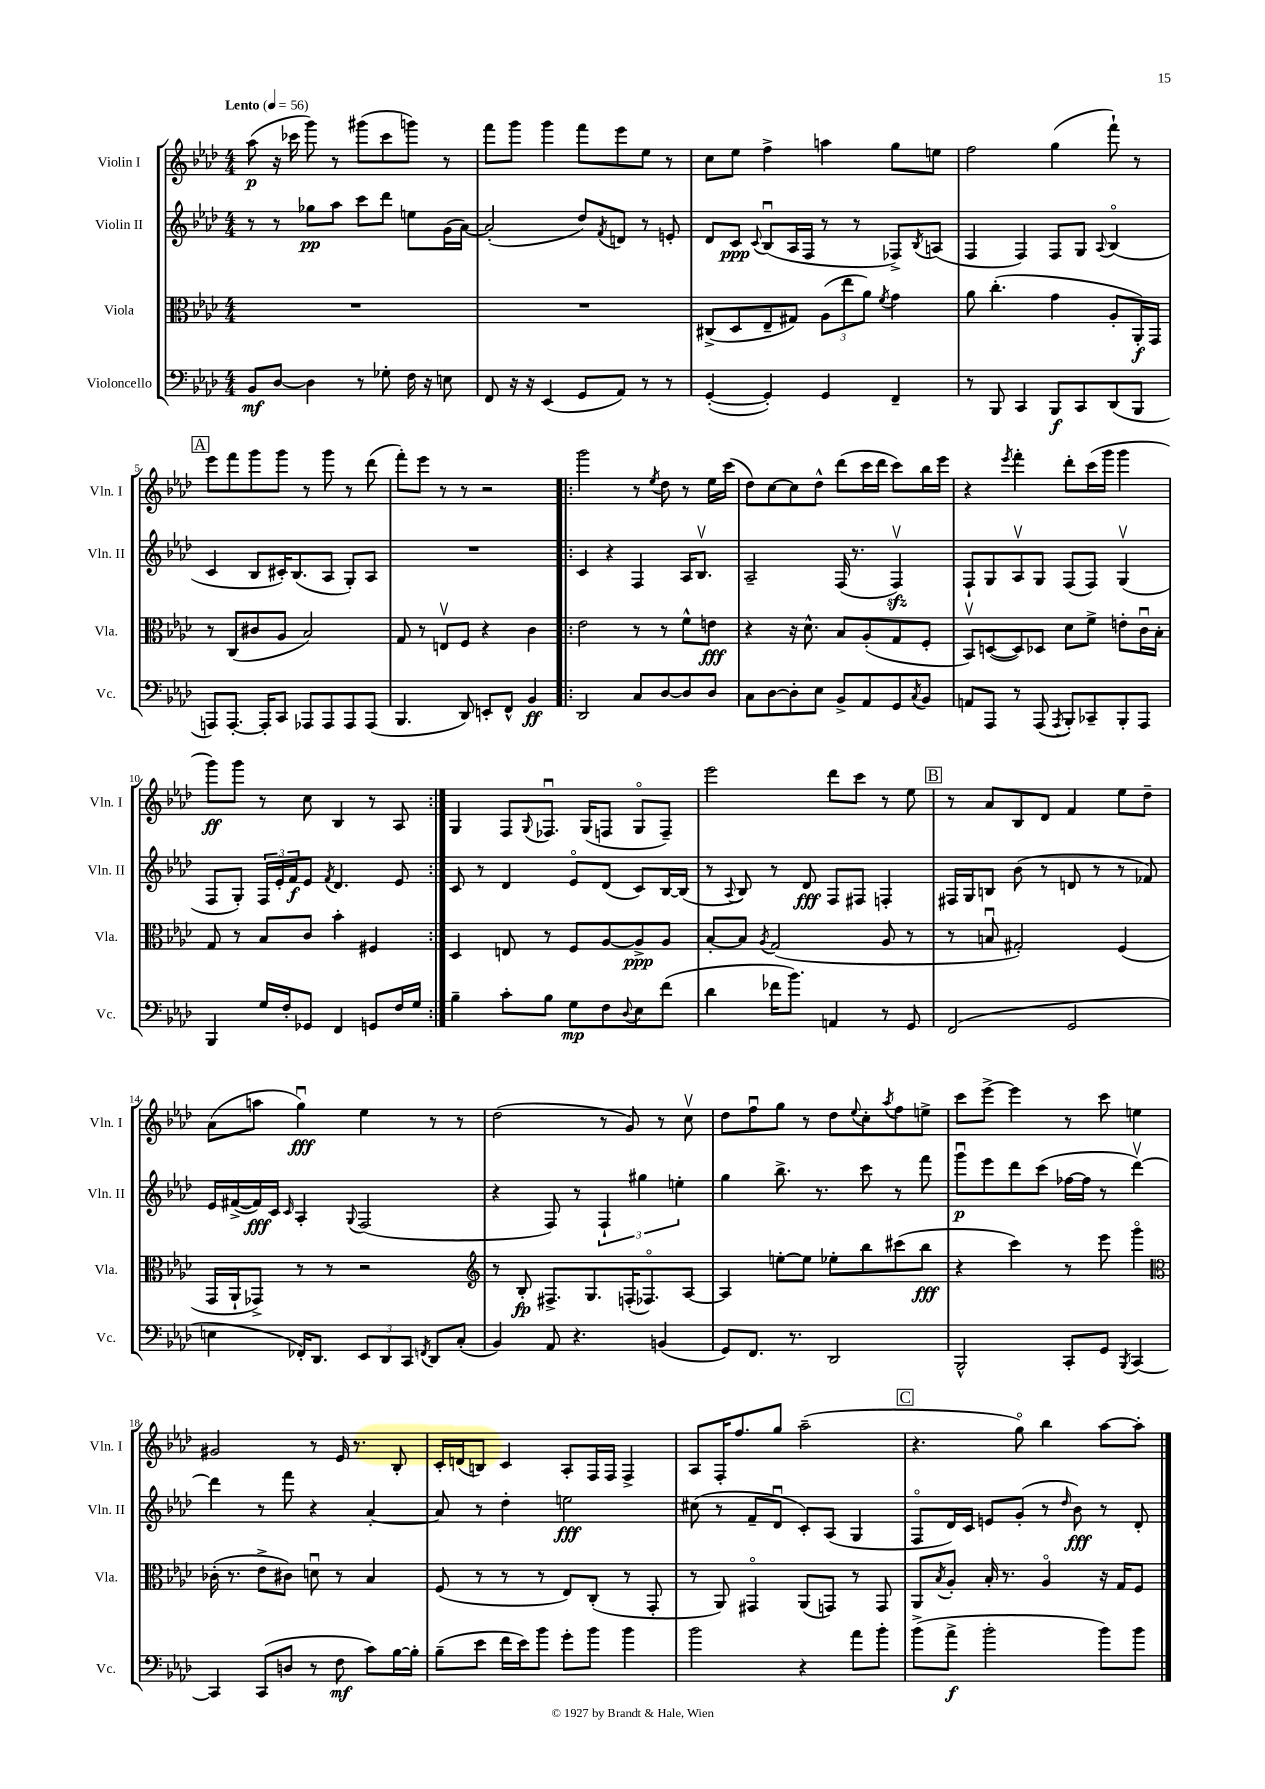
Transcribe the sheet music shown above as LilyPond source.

<<
\new StaffGroup <<
\new Staff = "s0" \with { instrumentName = "Violin I" shortInstrumentName = "Vln. I" } {
    \clef treble \key aes \major \numericTimeSignature \time 4/4 \tempo "Lento" 4 = 56
    aes''8\p( r16 ces'''16 g'''8) r8 gis'''8( ces'''8 g'''8) r8 |
    f'''8 g'''8 g'''4 f'''8 ees'''8 ees''8 r8 |
    c''8 ees''8 f''4-> a''4 g''8 e''8 |
    f''2 g''4( f'''8-!) r8 |
    \mark \markup { \box "A" } ees'''8 f'''8 g'''8 g'''8 r8 g'''8 r8 des'''8( |
    f'''8-.) ees'''8 r8 r8 r2 |
    \repeat volta 2 { g'''2 r8 \acciaccatura { ees''8 } des''8 r8 ees''16 c'''16( |
    des''8) c''8~ c''8 des''8-^ des'''8( c'''16 des'''16 c'''8) bes''16 ees'''16 |
    r4 \acciaccatura { ees'''8 } f'''4-. des'''8-. c'''16( g'''16 g'''4 |
    g'''8\ff) g'''8 r8 c''8 bes4 r8 aes8 | }
    g4 f8 \appoggiatura { g8 } fes8.\downbow g16( f8 g8\flageolet f8--) |
    ees'''2 des'''8 c'''8 r8 ees''8 |
    \mark \markup { \box "B" } r8 aes'8 bes8 des'8 f'4 ees''8 des''8-- |
    aes'8( a''8 g''4\downbow\fff) ees''4 r8 r8 |
    des''2( r8 g'8) r8 c''8\upbow |
    des''8 f''8\downbow g''8 r8 des''8 \appoggiatura { ees''8 } c''8-. \acciaccatura { aes''8 } f''8 e''8-> |
    c'''8 ees'''8~-> ees'''4 r8 c'''8 e''4 |
    gis'2 r8 ees'16 r8. bes8-. |
    c'16-. d'16( b8) c'4 aes8-. f16 f16 f4-> |
    aes8 f16-. f''8. g''8 aes''2--( |
    \mark \markup { \box "C" } r4. g''8\flageolet) bes''4 aes''8~ aes''8-. \bar "|." |
}
\new Staff = "s1" \with { instrumentName = "Violin II" shortInstrumentName = "Vln. II" } {
    \clef treble \key aes \major \numericTimeSignature \time 4/4
    r8 r8 ges''8\pp aes''8 c'''8 des'''8 e''8 g'16( aes'16~) |
    aes'2-.( des''8) \acciaccatura { f'8 } d'8 r8 e'8-. |
    des'8 c'8\ppp \appoggiatura { c'8 } bes8\downbow( aes16 f16 r8 r8 fes8->) \acciaccatura { bes8 } a8( |
    f4 f4) f8 g8 \appoggiatura { aes8 } bes4\flageolet( |
    \mark \markup { \box "A" } c'4 bes8 cis'16-.) bes8.( aes8 g8-.) aes8 |
    R1 |
    \repeat volta 2 { c'4 r4 f4 aes16 bes8.\upbow |
    aes2-- f16( r8. f4\upbow\sfz) |
    f8-! g8 aes8\upbow g8 f8( f8) g4\upbow( |
    f8 g8-.) \tuplet 3/2 { f16 ees'16-. f'16\f } ees'8 \acciaccatura { f'8 } des'4. ees'8 | }
    c'8 r8 des'4 ees'8\flageolet des'8( c'8) bes16~ bes16( |
    r8 \appoggiatura { aes8 } bes8) r8 des'8\fff f8 fis8 f4-. |
    \mark \markup { \box "B" } fis16 g16 b8 bes'8( r8 d'8 r8 r8 fes'8) |
    ees'16 fis'16~->( fis'16\fff) c'16 \grace { c'16 } aes4-. \appoggiatura { g8 } f2( |
    r4 f8) r8 \tuplet 3/2 { f4-! gis''4 e''4-. } |
    g''4 bes''8.-> r8. c'''8 r8 f'''8 |
    g'''8\downbow\p ees'''8 des'''8 c'''8( fes''16~ fes''16 r8 des'''4~\upbow) |
    des'''4 r8 f'''8 r4 aes'4~-. |
    aes'8 r8 des''4-. e''2\fff |
    cis''8( r8 f'8-- des'8\downbow c'8-.) aes8( g4 |
    \mark \markup { \box "C" } f8\flageolet des'16) c'16 e'8 g'8-.( r8 \grace { des''16 } bes'8\fff) r8 des'8-. \bar "|." |
}
\new Staff = "s2" \with { instrumentName = "Viola" shortInstrumentName = "Vla." } {
    \clef alto \key aes \major \numericTimeSignature \time 4/4
    R1 |
    R1 |
    cis8->( des8 ees8-- gis8) \tuplet 3/2 { aes8( ees''8 aes'8) } \acciaccatura { f'8 } g'4 |
    aes'8 c''4.-.( g'4 aes8-. aes,16-.\f) g,16 |
    \mark \markup { \box "A" } r8 c8( cis'8 aes8 bes2) |
    g8 r8 e8\upbow f8 r4 c'4 |
    \repeat volta 2 { ees'2 r8 r8 f'8-^ e'8\fff |
    r4 r16 des'8.-^ bes8 aes8-.( g8 f8-. |
    bes,8\upbow) d8~( d8) des8 des'8 f'8-> e'8-. c'16\downbow bes16-. |
    g8 r8 bes8 c'8 bes'4-. fis4 | }
    des4 e8 r8 f8 aes8~ aes8->\ppp aes8 |
    bes8~-. bes8 \acciaccatura { aes8 } g2( aes8 r8 |
    \mark \markup { \box "B" } r8 b8\downbow gis2-.) f4( |
    g,16 aes,16-! ges,8->) r8 r8 r2 |
    \clef treble r8 bes8-.\fp fis8.-> g8. f16-.( fes8.\flageolet) aes8~ |
    aes4 e''8~-. e''8 ees''8-. bes''8 cis'''8( bes''8\fff |
    r4 c'''4) r8 ees'''8 g'''4\flageolet |
    \clef alto ces'16-.( r8. ees'8-> cis'8) d'8\downbow r8 bes4 |
    f8( r8 r8 r8 ees8) c8-.( r8 g,8-. |
    r8 aes,8) gis,4\flageolet aes,8( g,8) r8 g,8 |
    \mark \markup { \box "C" } aes,8 \acciaccatura { bes8 } aes8-. bes16-. r8. aes4\flageolet r16 g16 f8 \bar "|." |
}
\new Staff = "s3" \with { instrumentName = "Violoncello" shortInstrumentName = "Vc." } {
    \clef bass \key aes \major \numericTimeSignature \time 4/4
    bes,8\mf des8~ des4 r8 ges8-. f16 r16 e8 |
    f,8 r16 r16 ees,4( g,8 aes,8) r8 r8 |
    g,4~-.( g,4-.) g,4 f,4-- |
    r8 bes,,8 c,4 bes,,8\f c,8 des,8( bes,,8 |
    \mark \markup { \box "A" } a,,8) a,,8.~-. a,,16-. c,8 aes,,8 aes,,8 aes,,8 aes,,8( |
    bes,,4. des,8) e,8-. f,8-^ bes,4\ff |
    \repeat volta 2 { des,2 c8 des8~ des8 des8 |
    c8 des8~ des8-. ees8 bes,8-> aes,8 g,8 \acciaccatura { c8 } bes,8 |
    a,8 aes,,8 r8 aes,,8( \acciaccatura { aes,,8 } bes,,8-.) ces,8-- bes,,8-. aes,,8 |
    bes,,4 g16 f16-. ges,8 f,4 g,8 f16 g16 | }
    bes4-- c'8-. bes8 g8\mp f8 \appoggiatura { des8 } ees8 f'8( |
    des'4 fes'16 bes'8.) a,4 r8 g,8 |
    \mark \markup { \box "B" } f,2( g,2 |
    e4 fes,16-.) des,8. \tuplet 3/2 { ees,8 des,8 c,8 } \acciaccatura { f,8 } des,8 c8-.( |
    bes,4) aes,8 r4. b,4( |
    g,8) f,8. r8. des,2 |
    bes,,2-^ c,8-. g,8 \acciaccatura { bes,,8 } c,4~ |
    c,4 c,8( d8 r8 f8\mf c'8) bes16~ bes16-. |
    bes8--( ees'8 f'16 ees'16) bes'8 g'8-. bes'8 bes'4 |
    bes'2 r4 aes'8 bes'8-. |
    \mark \markup { \box "C" } bes'8->( aes'8->\f bes'2-. bes'8) bes'8 \bar "|." |
}
>>
>>
